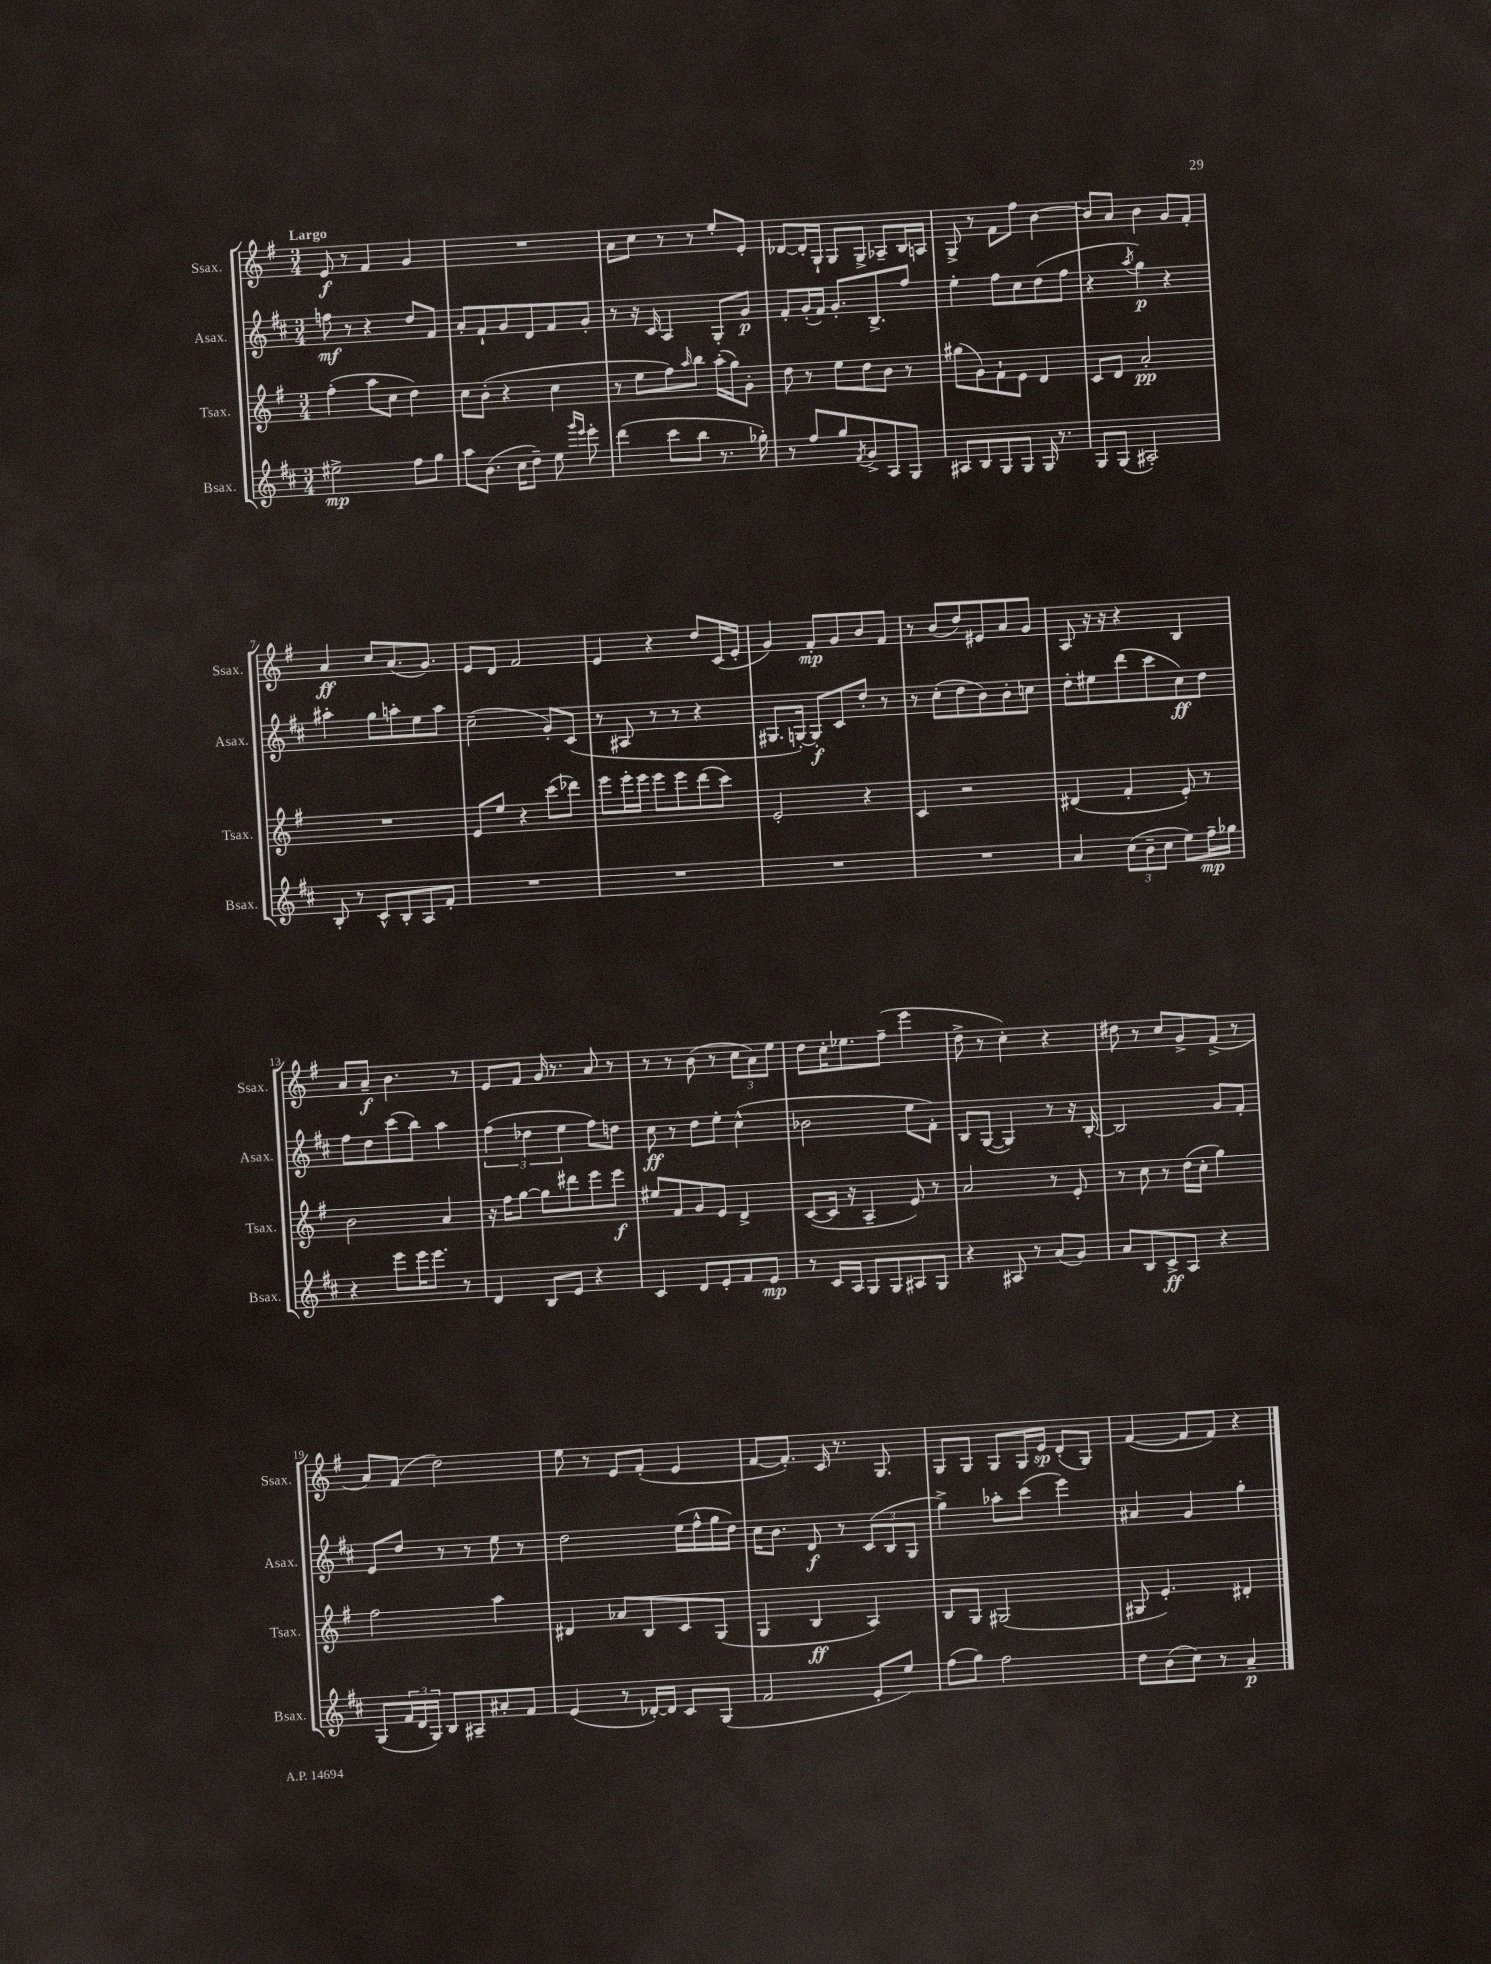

**kern	**dynam	**kern	**dynam	**kern	**dynam	**kern	**dynam
*part4	*part4	*part3	*part3	*part2	*part2	*part1	*part1
*staff4	*staff4	*staff3	*staff3	*staff2	*staff2	*staff1	*staff1
*I"Bsax.	*	*I"Tsax.	*	*I"Asax.	*	*I"Ssax.	*
*I'Bsax.	*	*I'Tsax.	*	*I'Asax.	*	*I'Ssax.	*
*clefG2	*	*clefG2	*	*clefG2	*	*clefG2	*
*k[f#c#]	*	*k[f#]	*	*k[f#c#]	*	*k[f#]	*
*M3/4	*	*M3/4	*	*M3/4	*	*M3/4	*
=1	=1	=1	=1	=1	=1	=1	=1
!	!	!	!	!	!	!LO:TX:a:B:t=Largo	!
2ee#X^\	mp	(4ff#'\	.	8ffn\	mf	8e/	f
.	.	.	.	8r	.	8r	.
.	.	8aa\L	.	4r	.	4f#/	.
.	.	8cc\J	.	.	.	.	.
8ff#\L	.	4dd\)	.	8dd/L	.	4g/	.
8gg\J	.	.	.	8f#/J	.	.	.
=2	=2	=2	=2	=2	=2	=2	=2
8aa\L	.	8cc\L	.	8a'/L	.	2.r	.
(8.b\J	.	(8b'\J	.	8f#`/	.	.	.
.	.	4r	.	8g/	.	.	.
16cc#\KL	.	.	.	.	.	.	.
8dd~\J)	.	.	.	8d/	.	.	.
8ee\	.	4cc\	.	8f#/	.	.	.
16qqggg/LL	.	.	.	.	.	.	.
16qqeee/JJ	.	.	.	.	.	.	.
8eee'\	.	.	.	8g'/J	.	.	.
=3	=3	=3	=3	=3	=3	=3	=3
(4ddd\	.	8r	.	8r	.	8a\L	.
.	.	8ee\L	.	16r	.	8cc\J	.
.	.	.	.	16c#/	.	.	.
8ccc#\L	.	8ff#\)	.	4A/	.	8r	.
.	.	16qqaa/	.	.	.	.	.
8bb\J	.	8bb\J	.	.	.	8r	.
8.r	.	(16aa'\LL	.	8G'/L	.	8ee'/L	.
.	.	16gg\J)	.	.	.	.	.
.	.	8g'\J	.	8g/J	p	8e'/J	.
16gg-X'\)	.	.	.	.	.	.	.
=4	=4	=4	=4	=4	=4	=4	=4
8r	.	8dd\	.	8f#'/L	.	[8d-X/L	.
8ff#/L	.	8r	.	(16g'/L	.	16d-'/L]	.
.	.	.	.	16f#/JJ)	.	16G`/JJ	.
8gg/	.	8ee\L	.	8.g'/L	.	8G/L	.
8qf#/	.	.	.	.	.	.	.
8g^/	.	8dd\	.	.	.	8G^/J	.
.	.	.	.	8.B^/	.	.	.
8A/	.	8b\J	.	.	.	8A-X~/L	.
8G/J	.	8r	.	8ff#/J	.	16B/L	.
.	.	.	.	.	.	16An/JJ	.
=5	=5	=5	=5	=5	=5	=5	=5
8A#X/L	.	(8gg#X\L	.	4ee'\	.	8G^/	.
8B/	.	8g\)	.	.	.	8r	.
8G/	.	8f#`\	.	8ff#\L	.	8f#\L	.
8G/J	.	8e\J	.	8cc#\	.	8ff#\J	.
16G/	.	4d/	.	(8dd\	.	[4b\	.
8.r	.	.	.	.	.	.	.
.	.	.	.	8ff#\J	.	.	.
=6	=6	=6	=6	=6	=6	=6	=6
8G/L	.	8c/L	.	4r	.	8b/L]	.
(8G/J	.	8d/J	.	.	.	8a/J	.
.	.	.	.	8qaa/	.	.	.
2A#X'/)	.	2a'/	pp	4gg\)	p	4b\	.
.	.	.	.	4r	.	8g/L	.
.	.	.	.	.	.	8f#'/J	.
!!LO:LB:g=z
=7	=7	=7	=7	=7	=7	=7	=7
8B'/	.	2.r	.	4aa#X'\	.	4a/	ff
8r	.	.	.	.	.	.	.
8c#^^/L	.	.	.	8gg\L	.	8cc/L	.
8B'/	.	.	.	8aan'\	.	(8.a/	.
8A/	.	.	.	8ee\	.	.	.
.	.	.	.	.	.	8.g/J)	.
8f#'/J	.	.	.	8aa\J	.	.	.
=8	=8	=8	=8	=8	=8	=8	=8
2.r	.	8e/L	.	(2cc#~\	.	8e/L	.
.	.	8ee/J	.	.	.	8d/J	.
.	.	4r	.	.	.	2f#/	.
.	.	(8ccc\L	.	8g'/L)	.	.	.
.	.	8ddd-X\J)	.	(8c#/J	.	.	.
=9	=9	=9	=9	=9	=9	=9	=9
2.r	.	8eee\L	.	8r	.	4e/	.
.	.	16eee'\L	.	8A#X/	.	.	.
.	.	16eee\JJ	.	.	.	.	.
.	.	8eee\L	.	8r	.	4r	.
.	.	8eee\	.	8r	.	.	.
.	.	(8ddd\	.	4r	.	8dd/L	.
.	.	8ccc\J)	.	.	.	(16c/L	.
.	.	.	.	.	.	16e'/JJ	.
=10	=10	=10	=10	=10	=10	=10	=10
2.r	.	2e'/	.	8.G#X/L	.	4g/)	.
.	.	.	.	[16Gn'/Jk)	.	.	.
.	.	.	.	8G'/L]	f	8f#'/L	mp
.	.	.	.	8c#/	.	8g/	.
.	.	4r	.	8dd'/J	.	8b/	.
.	.	.	.	8r	.	8f#/J	.
=11	=11	=11	=11	=11	=11	=11	=11
2.r	.	4c/	.	8r	.	8r	.
.	.	.	.	(8cc#'\L	.	(8b/L	.
.	.	2r	.	8dd\	.	8dd/)	.
.	.	.	.	8b\)	.	8e#X/	.
.	.	.	.	8b'\	.	8a/	.
.	.	.	.	8ccn\J	.	8g/J	.
=12	=12	=12	=12	=12	=12	=12	=12
4a/	.	(4d#X/	.	8dd'\L	.	8A/	.
.	.	.	.	8ee#X\	.	16r	.
.	.	.	.	.	.	16r	.
(12cc#\L	.	4f#'/	.	(8ddd\	.	4r	.
12b~\	.	.	.	.	.	.	.
.	.	.	.	8ccc#\	.	.	.
12cc#\J	.	.	.	.	.	.	.
8ee\L)	.	8e'/)	.	8cc#\)	ff	4B/	.
16ff#~\L	mp	8r	.	8dd\J	.	.	.
16gg-X\JJ	.	.	.	.	.	.	.
!!LO:LB:g=z
=13	=13	=13	=13	=13	=13	=13	=13
4r	.	2b\	.	8ff#\L	.	8a/L	.
.	.	.	.	8dd\	.	8a~/J	f
8eee\L	.	.	.	(8ccc#\	.	4.b\	.
16eee\K	.	.	.	8bb\J)	.	.	.
8.eee\J	.	.	.	.	.	.	.
.	.	4a/	.	4aa\	.	.	.
8r	.	.	.	.	.	8r	.
=14	=14	=14	=14	=14	=14	=14	=14
4d/	.	16r	.	(6ff#\	.	8e/L	.
.	.	16ff#\KL	.	.	.	.	.
.	.	[8gg\J	.	.	.	8f#/J	.
.	.	.	.	6dd-X\	.	.	.
8B/L	.	8gg\L]	.	.	.	16g/	.
.	.	.	.	.	.	8.r	.
.	.	.	.	6ee\	.	.	.
8e/J	.	8ddd#X\	.	.	.	.	.
4r	.	8eee\	.	8ff#\L)	.	8a/	.
.	.	8eee\J	f	8ddn\J	.	8r	.
=15	=15	=15	=15	=15	=15	=15	=15
4c#/	.	8ee#X/L	.	8cc#\	ff	8r	.
.	.	8f#/	.	8r	.	8r	.
8d/L	.	8g/	.	8dd\L	.	(8b\	.
8e'/	.	8e/J	.	8ee'\J	.	8r	.
8f#/	.	4d^/	.	(4cc#^^\	.	12cc\L	.
.	.	.	.	.	.	12a\)	.
8e/J	mp	.	.	.	.	.	.
.	.	.	.	.	.	12ee\J	.
=16	=16	=16	=16	=16	=16	=16	=16
8r	.	([8c/L	.	2b-X\	.	8dd\L	.
16c#/LL	.	16c/Jk]	.	.	.	16cc'\K	.
16A/JJ	.	16r	.	.	.	8.ee-X\	.
8G/L	.	4A~/	.	.	.	.	.
8G/	.	.	.	.	.	(8ff#~\J	.
8A#X/	.	8e/)	.	8ee\L	.	4eee\	.
8G/J	.	8r	.	8f#'\J)	.	.	.
=17	=17	=17	=17	=17	=17	=17	=17
4r	.	2a/	.	8B/L	.	8dd^\	.
.	.	.	.	([8G/J	.	8r	.
8A#X/	.	.	.	4G/])	.	4cc'\)	.
8r	.	.	.	.	.	.	.
(8a/L	.	8r	.	8r	.	4r	.
8g/J)	.	8e'/	.	16r	.	.	.
.	.	.	.	[16B'/	.	.	.
=18	=18	=18	=18	=18	=18	=18	=18
8a/L	.	8r	.	2B/]	.	8dd#X\	.
8B/	.	8cc\	.	.	.	8r	.
8c#^/	ff	8r	.	.	.	8cc/L	.
8A/J	.	(16dd\LL	.	.	.	8g^/	.
.	.	16cc'\JJ	.	.	.	.	.
4r	.	4gg\)	.	8g/L	.	(8f#^/J	.
.	.	.	.	8f#'/J	.	8r	.
!!LO:LB:g=z
=19	=19	=19	=19	=19	=19	=19	=19
(8G/L	.	2ff#\	.	8e/L	.	8a/L)	.
24f#/L	.	.	.	8dd/J	.	(8f#/J	.
24d/	.	.	.	.	.	.	.
24G/JJ)	.	.	.	.	.	.	.
8B/L	.	.	.	8r	.	2dd\)	.
8A#X~/	.	.	.	8r	.	.	.
8a#X'/	.	4aa\	.	8ee\	.	.	.
8f#/J	.	.	.	8r	.	.	.
=20	=20	=20	=20	=20	=20	=20	=20
(4e/	.	4d#X/	.	2dd\	.	8ee\	.
.	.	.	.	.	.	8r	.
8r	.	8a-X/L	.	.	.	8e/L	.
[16d-X'/LL)	.	8B/	.	.	.	(8f#'/J	.
16d-/JJ]	.	.	.	.	.	.	.
8c#/L	.	8c/	.	(16ee\LL	.	4e/	.
.	.	.	.	16ff#^^\	.	.	.
(8G/J	.	(8G/J	.	16gg\	.	.	.
.	.	.	.	16dd\JJ)	.	.	.
=21	=21	=21	=21	=21	=21	=21	=21
2f#/	.	4G/	.	16cc#\KL	.	[8f#/L	.
.	.	.	.	8.b\J	.	.	.
.	.	.	.	.	.	8.f#'/J])	.
.	.	4B/	ff	8d/	f	.	.
.	.	.	.	.	.	16c/	.
.	.	.	.	8r	.	8.r	.
8e'/L	.	4A/)	.	(12c#/L	.	.	.
.	.	.	.	.	.	8.G/	.
.	.	.	.	12B/	.	.	.
8ee/J)	.	.	.	.	.	.	.
.	.	.	.	12G/J	.	.	.
=22	=22	=22	=22	=22	=22	=22	=22
(8ff#\L	.	8B/L	.	4gg^\)	.	8G/L	.
8gg\J)	.	8G/J	.	.	.	8G/J	.
2ff#\	.	(2G#X/	.	8aa-X'\L	.	8G/L	.
.	.	.	.	(8ccc#\J	.	16G/L	.
.	.	.	.	.	.	16e/JJ	sp
.	.	.	.	4eee\)	.	(8d'/L	.
.	.	.	.	.	.	8G/J)	.
=23	=23	=23	=23	=23	=23	=23	=23
8dd\L	.	8G#X/	.	4a#X/	.	([4f#/	.
(8b\	.	4.e'/)	.	.	.	.	.
8cc#\J)	.	.	.	4g/	.	8f#/L]	.
8r	.	.	.	.	.	8f#/J)	.
4a~/	p	4d#X'/	.	4gg'\	.	4r	.
==	==	==	==	==	==	==	==
*-	*-	*-	*-	*-	*-	*-	*-
